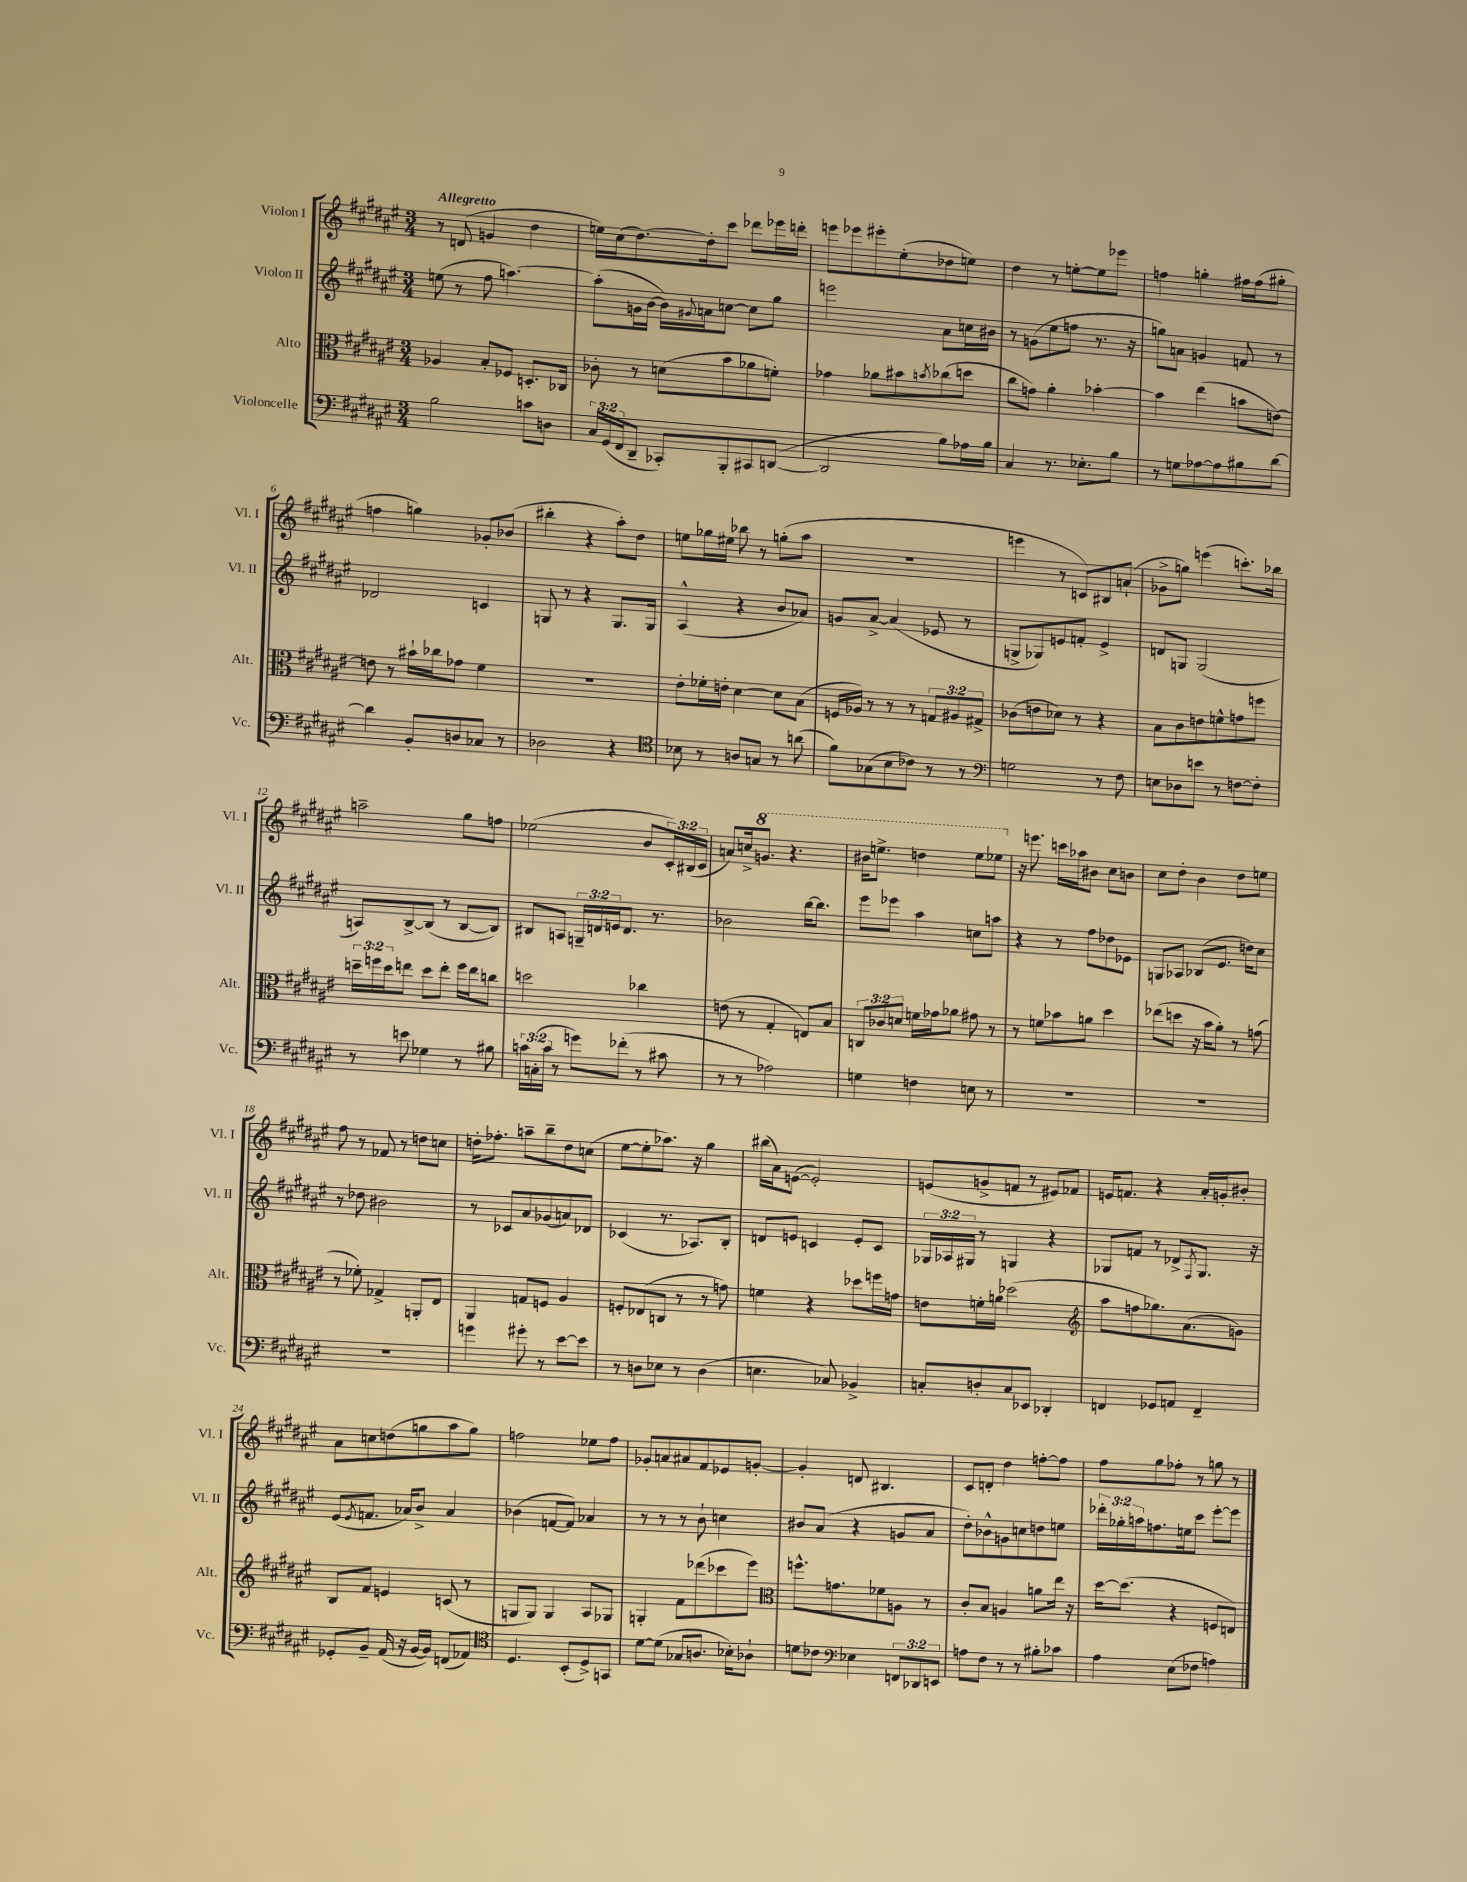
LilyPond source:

<<
\new StaffGroup <<
\new Staff = "s0" \with { instrumentName = "Violon I" shortInstrumentName = "Vl. I" } {
    \clef treble \key fis \major \numericTimeSignature \time 3/4 \override Staff.TupletNumber.text = #tuplet-number::calc-fraction-text \tempo "Allegretto"
    r8 d'8( g'4 dis''4 |
    e''16) cis''16( dis''8.~) dis''16-. cis'''8 des'''8 ees'''16 d'''16-. |
    e'''8 ees'''8 eis'''8-. eis''8-.( des''8 e''8) |
    dis''4 r8 e''8~-. e''8 ees'''8 |
    f''4 g''4-. fis''16 fis''16( gis''8-. |
    f''4 g''4) ges'8-. bes'8( |
    bis''4-. r4 ais''8-.) dis''8 |
    e''8 ges''16 eis''16 bes''8 r8 g''8-.( ais''8 |
    R2. |
    e'''4 r8 c'8) bis8 a'8-!( |
    ges'8-> g''8) e'''4( c'''8.-.) bes''16 |
    a''2-- gis''8 f''8 |
    ees''2( b'8 \tuplet 3/2 { cis'16-.) bis16( cis'16 } |
    a'8) c''16-> \ottava #1 g''8. r4. |
    bis''16 e'''8.-> d'''4 e'''8 ees'''8 \ottava #0 |
    r16 e'''8. c'''16 aes''16 bis'8 cis''8 b'8 |
    cis''8 dis''8-. b'4 dis''8 e''8 |
    fis''8 r8 fes'8 r8 d''8 c''8 |
    d''16-. fes''8.-. a''8-- b''8-- d''8 c''8( |
    eis''8~ eis''8-. aes''8.) r16 gis''4 |
    bis''16( ais'16) e'8~( e'2-.) |
    e'8( g'8-> f'8 r8 eis'8) fes'8 |
    e'16 f'8. r4 ais'16-. g'16-. bis'8-. |
    ais'8 c''8 d''8( g''8 ais''8 g''8) |
    f''2 ees''8 f''8 |
    ges'8-. a'8 ais'8 fis'8 ees'8 g'8~-. |
    g'4-. d'8 bis4. |
    cis'8 d'8-. dis''4 f''8~-. f''8 |
    fis''8 gis''8 fes''8-. r8 g''8 r8 \bar "|." |
}
\new Staff = "s1" \with { instrumentName = "Violon II" shortInstrumentName = "Vl. II" } {
    \clef treble \key fis \major \numericTimeSignature \time 3/4 \override Staff.TupletNumber.text = #tuplet-number::calc-fraction-text
    e''8( r8 fis''8 a''4.~) |
    a''8-.( g'16 b'16~ b'16) \appoggiatura { gis'8 } a'16 c''8~ c''8 gis''8 |
    e'''2 ais'8 c''16 bis'16 |
    r8 g'8( eis''8 f''8 r8. r16 |
    g''8) a'8 g'4 f'8 r8 |
    des'2 c'4 |
    g8 r8 r4 g8. g16 |
    ais4-^( r4 b'8 aes'8) |
    g'8 ais'8~-> ais'4( ees'8 r8 |
    g8-> ges8) e'8 f'8-. e'4-> |
    d'8 g8 g2( |
    a8) b8~-> b8( r8 b8~ b8) |
    bis8 a8 \tuplet 3/2 { g16-- d'16 e'16 } d'8. r8. |
    bes'2 b''16~ b''8. |
    eis'''8 ees'''8 ais''4 c''8 a''8 |
    r4 r8 fis''8 des''8 ees'8 |
    g8 aes8 bes8( eis'8. d''16) cis''8 |
    r8 des''8 bis'2 |
    r8 ces'8 ais'8 ges'8( a'8) des'8 |
    ces'4( r8. aes8.) b8-. |
    d'8 e'8 c'4 e'8-. c'8 |
    \tuplet 3/2 { ges16 aes16 gis16 } r8 g4 r4 |
    ges8 f'8 r8 des'8-> \acciaccatura { fis8 } ges8. r16 |
    eis'8( \acciaccatura { eis'8 } f'8. aes'16) b'8-> aes'4 |
    bes'4( f'8~ f'8) aes'4 |
    r8 r8 r8 b'8-! c''4 |
    bis'8 ais'8( r4 g'8 ais'8 |
    dis''8-.) bes'8-^ g'8 c''8 d''8 e''8 |
    \tuplet 3/2 { des'''16-. ges''16-. a''16 } f''8. e''16 cis'''8 eis'''8~-. eis'''8 \bar "|." |
}
\new Staff = "s2" \with { instrumentName = "Alto" shortInstrumentName = "Alt." } {
    \clef alto \key fis \major \numericTimeSignature \time 3/4 \override Staff.TupletNumber.text = #tuplet-number::calc-fraction-text
    aes4 b8-. fes8 d8.-. ces16 |
    ces'8-. r8 d'8( b'8 aes'8 f'8-.) |
    ges'4 aes'8 bis'8 \acciaccatura { b'8 } ces''8( d''8 |
    cis''8 g'8) ais'4-. bes'4~-. |
    bes'4 eis''4( b'8 e'8~) |
    e'8 r8 bis'16-! ces''16 ges'8 fis'4 |
    R2. |
    eis'8-. fes'16-. e'16-. dis'4~ dis'8 b8( |
    f16 aes16) r8 r8 r8 \tuplet 3/2 { g8 ais8 gis8-> } |
    ces'8( e'8 des'8) r8 r4 |
    b8 cis'8 e'8 f'8-^ g'8 f''8 |
    \tuplet 3/2 { d''16-- f''16 d''16 } e''8 d''8 e''8-. f''16 e''16 c''8 |
    d''2 ces''4 |
    e'8( r8 gis4-. e8) b8 |
    \tuplet 3/2 { c8 ces'8 d'8 } f'16 ges'16 aes'8 gis'8 r8 |
    r8 f'8 bes'8 a'8 dis''4 |
    ees''8( d''8 r16 b'16 ais'8-.) r8 g'8( |
    r8 fes'8-.) ges4-> a,8-. eis8 |
    ais,4 g8 f8 ais4 |
    f8-. ees8( c8 r8 r8 g'8) |
    f'4 r4 des''8 f''16 g'16 |
    e'8 f'16-. a'16 des''2( |
    \clef treble ais''8 f''8 ges''8.) ais'8.( g'8) |
    b8 fis'8 e'4 c'8( r8 |
    g8 g8) g4 ais8 ges8 |
    g4-. fis'8 des'''8( ces'''8 eis'''8) |
    \clef alto f''8.-^ g'8. fes'8 a8 r8 |
    cis'8-. b8 a4 a'8 eis''16 r16 |
    dis''16~ dis''8.( r4 f8 e8) \bar "|." |
}
\new Staff = "s3" \with { instrumentName = "Violoncelle" shortInstrumentName = "Vc." } {
    \clef bass \key fis \major \numericTimeSignature \time 3/4 \override Staff.TupletNumber.text = #tuplet-number::calc-fraction-text
    b2 c'8 d8 |
    \tuplet 3/2 { cis16 gis,16( fis,16 } dis,8-- ces,8-.) b,,8-. cis,8 d,8~( |
    d,2 b8) aes16 b16 |
    cis4 r8. ees8.-. b8 |
    r8 g8 aes8~ aes8 bis8 dis'8~ |
    dis'4 b,8-. d8 ces8 r8 |
    des2 r4 |
    \clef tenor bes8 r8 a8 g8 r8 a'8( |
    fis'8) ges8( b8 ces'8) r8 r8 |
    \clef bass g2 r8 fis8 |
    e8 des8 e'8 r8 f8~ f8-. |
    r8 e'8 ges4 r8 bis8 |
    \tuplet 3/2 { c'16 c16-.( c'16 } r8 g'8) fes'8-.( r8 cis'8 |
    r8 r8 aes2) |
    g4 f4 e8 r8 |
    R2. |
    R2. |
    R2. |
    g'4 gis'8-. r8 eis'8~ eis'8 |
    r8 d8 ees8 r8 d4( |
    e4. ces8) bes,4-> |
    c8-. d8-. c8 ees,8 des,4-. |
    f,4 ges,8 a,8 f,4-- |
    ges,8-. b,8-- ais,16( r16 b,16~ b,16) f,8( aes,8) |
    \clef tenor dis4. b,8-.( dis8->) g,8 |
    dis'8~ dis'8( ges8 a8. bes16-.) aes8-! |
    d'8 ces'8 \clef bass ees4 \tuplet 3/2 { f,8 des,8 e,8 } |
    a8 fis8 r8 r8 bis8-. ces'8 |
    ais4 eis8( fes8 a4) \bar "|." |
}
>>
>>
